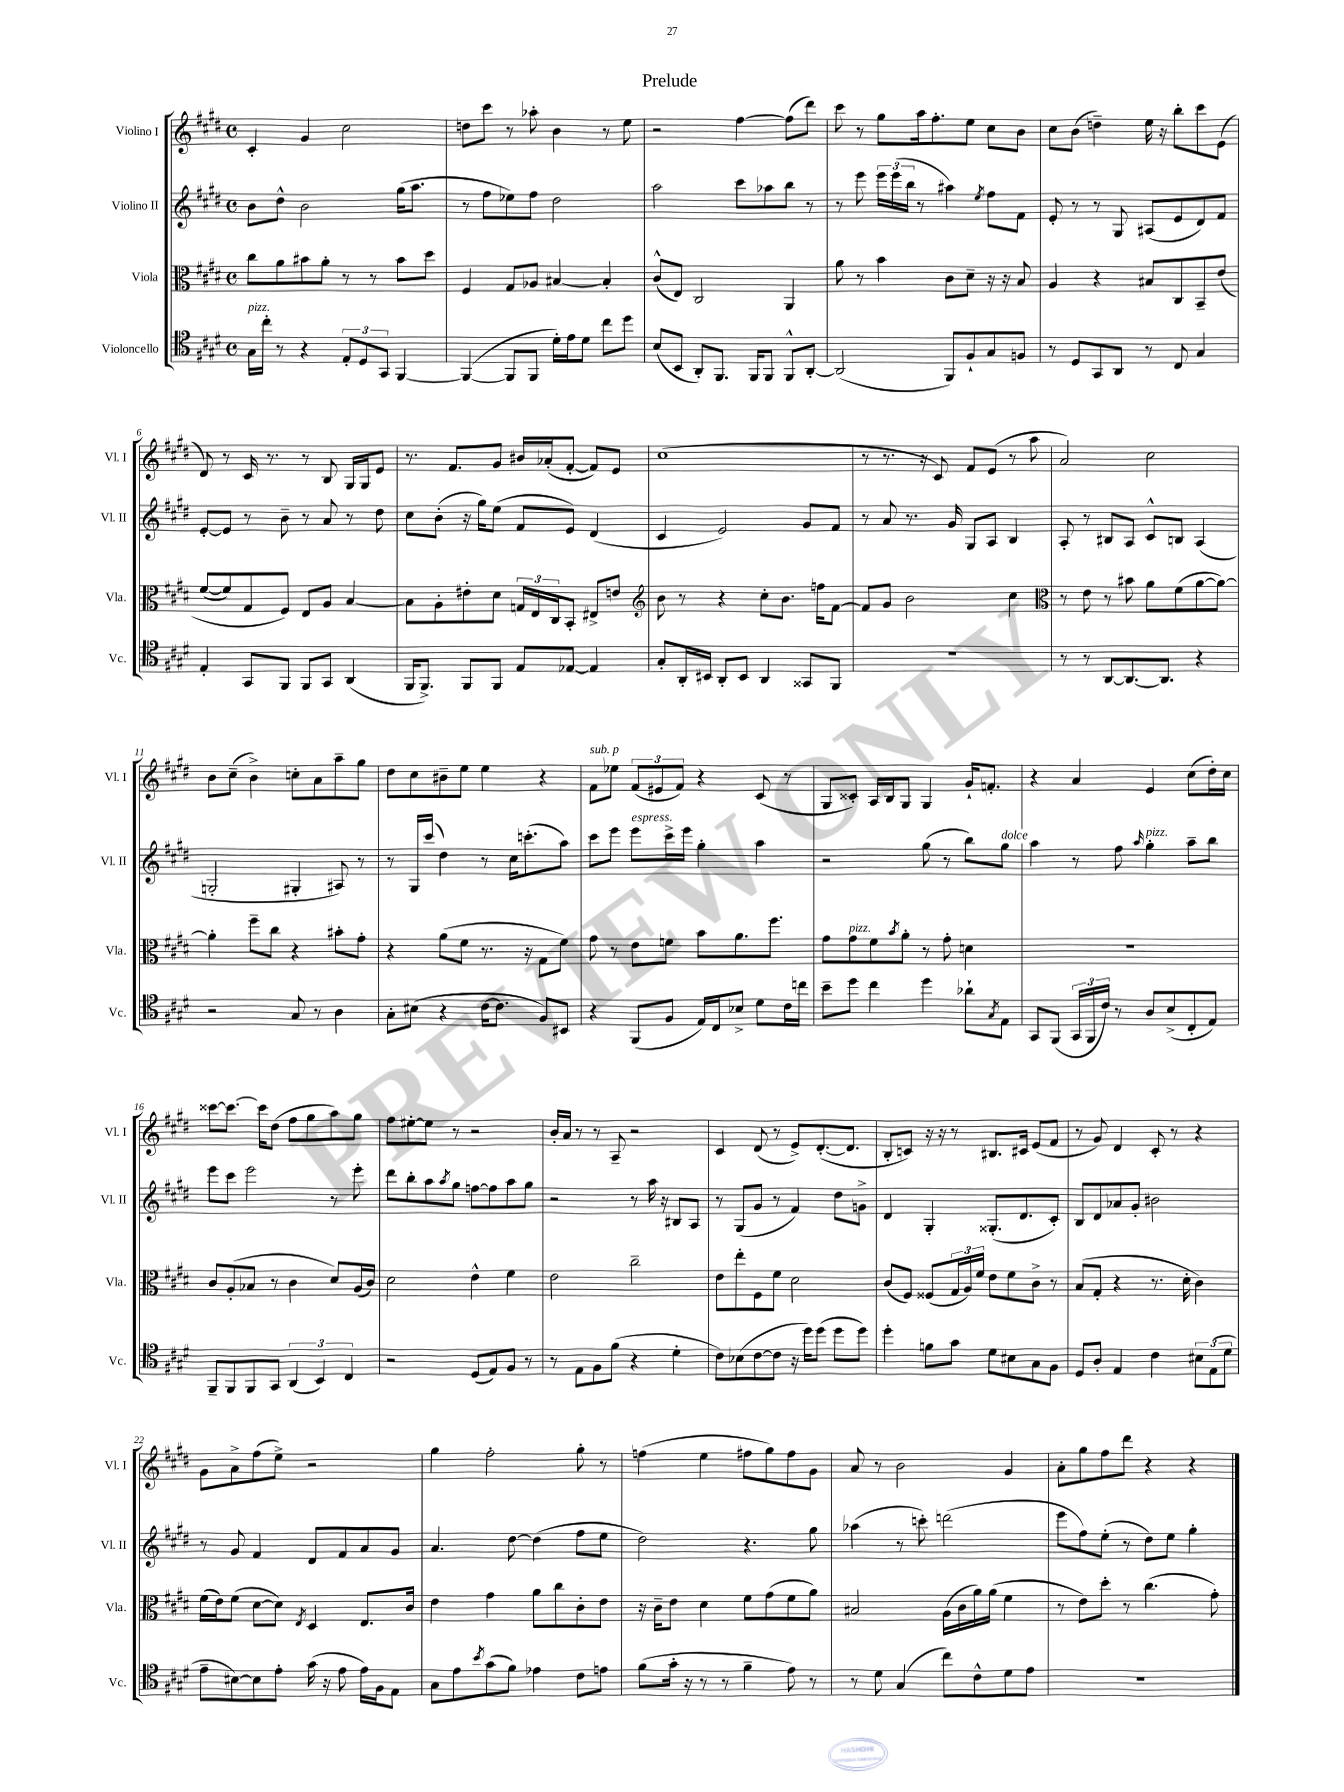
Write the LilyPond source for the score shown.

\header { title = "Prelude" }
<<
\new StaffGroup <<
\new Staff = "s0" \with { instrumentName = "Violino I" shortInstrumentName = "Vl. I" } {
    \clef treble \key e \major \defaultTimeSignature \time 4/4
    cis'4-. gis'4 cis''2 |
    d''8 cis'''8 r8 aes''8-. b'4 r8 e''8 |
    r2 fis''4~ fis''8( dis'''8) |
    cis'''8 r8 gis''8 a''16 fis''8.-. e''8 cis''8 b'8 |
    cis''8 b'8( d''4--) e''16 r16 b''8-. cis'''8 e'8( |
    dis'8) r8 cis'16 r8. r8 b8 gis16 gis16 e'8 |
    r8. fis'8. gis'8 bis'16 aes'16-.( fis'8~-. fis'8) e'8 |
    cis''1( |
    r8 r8. r16 cis'8) fis'8 e'8( r8 a''8 |
    a'2) cis''2 |
    b'8 cis''8--( b'4->) c''8-. a'8 a''8-- gis''8 |
    dis''8 cis''8 bis'8-- e''8 e''4 r4 |
    fis'8^\markup { \italic "sub. p" } ees''8 \tuplet 3/2 { fis'8( eis'8 fis'8) } r4 cis'8( r8 |
    gis8 cisis'8-.) a16 b16 gis8 gis4 gis'16-! f'8.-. |
    r4 a'4 e'4 cis''8( dis''16-.) cis''16 |
    cisis'''8~ cisis'''8.~ cisis'''16 dis''8( fis''8 gis''8 a''8) gis''8 |
    fis''8 eis''8~-. eis''8 r8 r2 |
    b'16-. a'16 r8 r8 a8-- r2 |
    cis'4 dis'8( r8 e'8->) dis'8.~-.( dis'8. |
    b8-. c'8) r16 r16 r8 bis8. cis'16 e'8( fis'8 |
    r8 gis'8) dis'4 cis'8-. r8 r4 |
    gis'8 a'8-> fis''8( e''8->) r2 |
    gis''4 fis''2-. gis''8-. r8 |
    f''4( e''4 fis''8 gis''8) fis''8 gis'8 |
    a'8 r8 b'2 gis'4 |
    a'8-. gis''8 fis''8 dis'''8 r4 r4 \bar "|." |
}
\new Staff = "s1" \with { instrumentName = "Violino II" shortInstrumentName = "Vl. II" } {
    \clef treble \key e \major \defaultTimeSignature \time 4/4
    b'8 dis''8-^ b'2 gis''16( a''8. |
    r8 fis''8 ees''8) fis''8 dis''2 |
    a''2 cis'''8 aes''8 b''8 r8 |
    r8 e'''8 \tuplet 3/2 { e'''16 e'''16( b''16 } r8 ais''4) \acciaccatura { e''8 } fis''8 fis'8 |
    e'8-. r8 r8 gis8 ais8( e'8 dis'8) fis'8 |
    e'8~-. e'8 r8 b'8-- r8 a'8 r8 dis''8 |
    cis''8 b'8-.( r16 gis''16) e''8( fis'8 e'8) dis'4( |
    cis'4 e'2) gis'8 fis'8 |
    r8 a'8 r8. gis'16 gis8 a8 b4 |
    a8-. r8 bis8 a8 cis'8-^ b8 a4( |
    g2-. gis4-. ais8) r8 |
    r8 gis16 cis'''16( dis''4) r8 cis''16 c'''8.-.( a''8) |
    cis'''8 e'''8 e'''8^\markup { \italic "espress." } cis'''16-> e'''16 gis''4-. a''4 |
    r2 gis''8( r8 b''8) gis''8^\markup { \italic "dolce" } |
    a''4 r8 fis''8 \grace { a''16 } gis''4-.^\markup { \italic "pizz." } a''8-- b''8 |
    e'''8 cis'''8 e'''2 r8 e'''8-. |
    dis'''8 b''8-. a''8 \acciaccatura { a''8 } gis''8 f''8~ f''8 a''8 gis''8 |
    r2 r8 a''16 r16 bis8 a8 |
    r8 gis8( gis'8 r8 fis'4) dis''8 g'8-> |
    dis'4 gis4-. gisis8.-.( dis'8. cis'8-.) |
    b8 dis'8 aes'8 gis'8-. bis'2 |
    r8 gis'8 fis'4 dis'8 fis'8 a'8 gis'8 |
    a'4. dis''8~ dis''4( fis''8 e''8 |
    dis''2) r4. gis''8 |
    aes''4( r8 c'''8-.) d'''2( |
    e'''8 fis''8) e''8-.( r8 dis''8) e''8 gis''4-. \bar "|." |
}
\new Staff = "s2" \with { instrumentName = "Viola" shortInstrumentName = "Vla." } {
    \clef alto \key e \major \defaultTimeSignature \time 4/4
    cis''8 a'8 bis'8 a'8-. r8 r8 bis'8 dis''8 |
    fis4 gis8 aes8 bis4~ bis4-. |
    cis'8-^( e8) cis2 a,4 |
    a'8 r8 b'4 cis'8 dis'8-- r16 r16 b8 |
    a4 r4 bis8 cis8 b,8-- e'8\( |
    fis'8~( fis'8) gis8 fis8\) e8 a8 b4~ |
    b8 a8-. eis'8-. dis'8 \tuplet 3/2 { g16 e16 cis16 } b,8-. eis8-> e'8 |
    \clef treble b'8 r8 r4 cis''8-. b'8. f''16 fis'8~ |
    fis'8 gis'8 b'2 cis''4 |
    \clef alto r8 e'8 r8 bis'8 a'8 fis'8( a'8~ a'8~) |
    a'4-. fis''8-- cis''8 r4 bis'8-. gis'8-. |
    r4 a'8( fis'8 r8. r16 gis8 fis'8) |
    gis'8 r8 e'8 f'8 b'8 a'8. fis''8. |
    gis'8 gis'8^\markup { \italic "pizz." } fis'8 \acciaccatura { b'8 } a'8-. r8 gis'8-. d'4 |
    r1 |
    cis'8 a8-.( bes8 r8 cis'4 dis'8) a16( cis'16) |
    dis'2 e'4-^ fis'4 |
    e'2 cis''2-- |
    e'8 e''8-. fis8 fis'8 dis'2 |
    cis'8( fis8) fisis8( \tuplet 3/2 { gis16 a16) fis'16 } e'8 fis'8 cis'8-> r8 |
    b8( gis8-. r4 r8. dis'16-. cis'4) |
    fis'16( e'16) fis'8( dis'8~ dis'8) \acciaccatura { e8 } dis4 e8. cis'16 |
    e'4 gis'4 a'8 cis''8 cis'8-. e'8 |
    r16 cis'16-- e'8 dis'4 fis'8 gis'8( fis'8 a'8) |
    bis2 a16( cis'16 a'16) a'16( fis'4 |
    r8 e'8) dis''8-. r8 cis''4.( gis'8-.) \bar "|." |
}
\new Staff = "s3" \with { instrumentName = "Violoncello" shortInstrumentName = "Vc." } {
    \clef tenor \key e \major \defaultTimeSignature \time 4/4
    gis16^\markup { \italic "pizz." } cis''16-. r8 r4 \tuplet 3/2 { e8-. dis8 gis,8 } fis,4~ |
    fis,4~( fis,8 fis,8 dis'16-.) e'16 dis'8 cis''8 dis''8 |
    b8( b,8 a,8-.) fis,8. fis,16 fis,8 fis,8-^ a,8~-. |
    a,2( fis,8) fis8-! gis8 f8 |
    r8 dis8 gis,8 a,8 r8 cis8 gis4 |
    e4-. gis,8 fis,8 fis,8 gis,8 a,4( |
    fis,16 fis,8.->) fis,8 fis,8 e8 ees8~ ees4 |
    gis8-. a,16-. bis,16 a,8-. bis,8 a,4 gisis,8 fis,8 |
    R1 |
    r8 r8 a,8~ a,8.~ a,8. r4 |
    r2 gis8 r8 a4 |
    gis8-. bis8( r4 cis'16~ cis'8. fis8) bis,8 |
    r4 fis,8( fis8 e16) cis16 bes8-> dis'8 cis'16 c''16 |
    b'8-- dis''8 cis''4 dis''4 aes'8-! \acciaccatura { gis8 } e8 |
    gis,8 fis,8( \tuplet 3/2 { gis,16 fis,16 cis'16) } r8 a8 b8->( cis8-. e8) |
    fis,8-- fis,8 fis,8 gis,8 \tuplet 3/2 { a,4( b,4) cis4 } |
    r2 dis8( e8) fis8 r8 |
    r8 e8 fis8 fis'8( r4 dis'4-. |
    cis'8) bes8( cis'8~ cis'8 r16 dis''16) dis''8( dis''8 dis''8) |
    dis''4-. f'8 gis'8 dis'8 bis8 gis8 fis8 |
    dis8 a8-. e4 cis'4 \tuplet 3/2 { bis8 e8( dis'8 } |
    e'8-- bis8~) bis8 e'8-. gis'16( r16 e'8 e'16) fis16 e8 |
    gis8 e'8 \acciaccatura { b'8 } gis'8( fis'8) ees'4 cis'8 e'8 |
    fis'8( gis'16-. r16 r8 r8 fis'4-- e'8) r8 |
    r8 dis'8 gis4( cis''8) cis'8-^ dis'8 e'8 |
    R1 \bar "|." |
}
>>
>>
